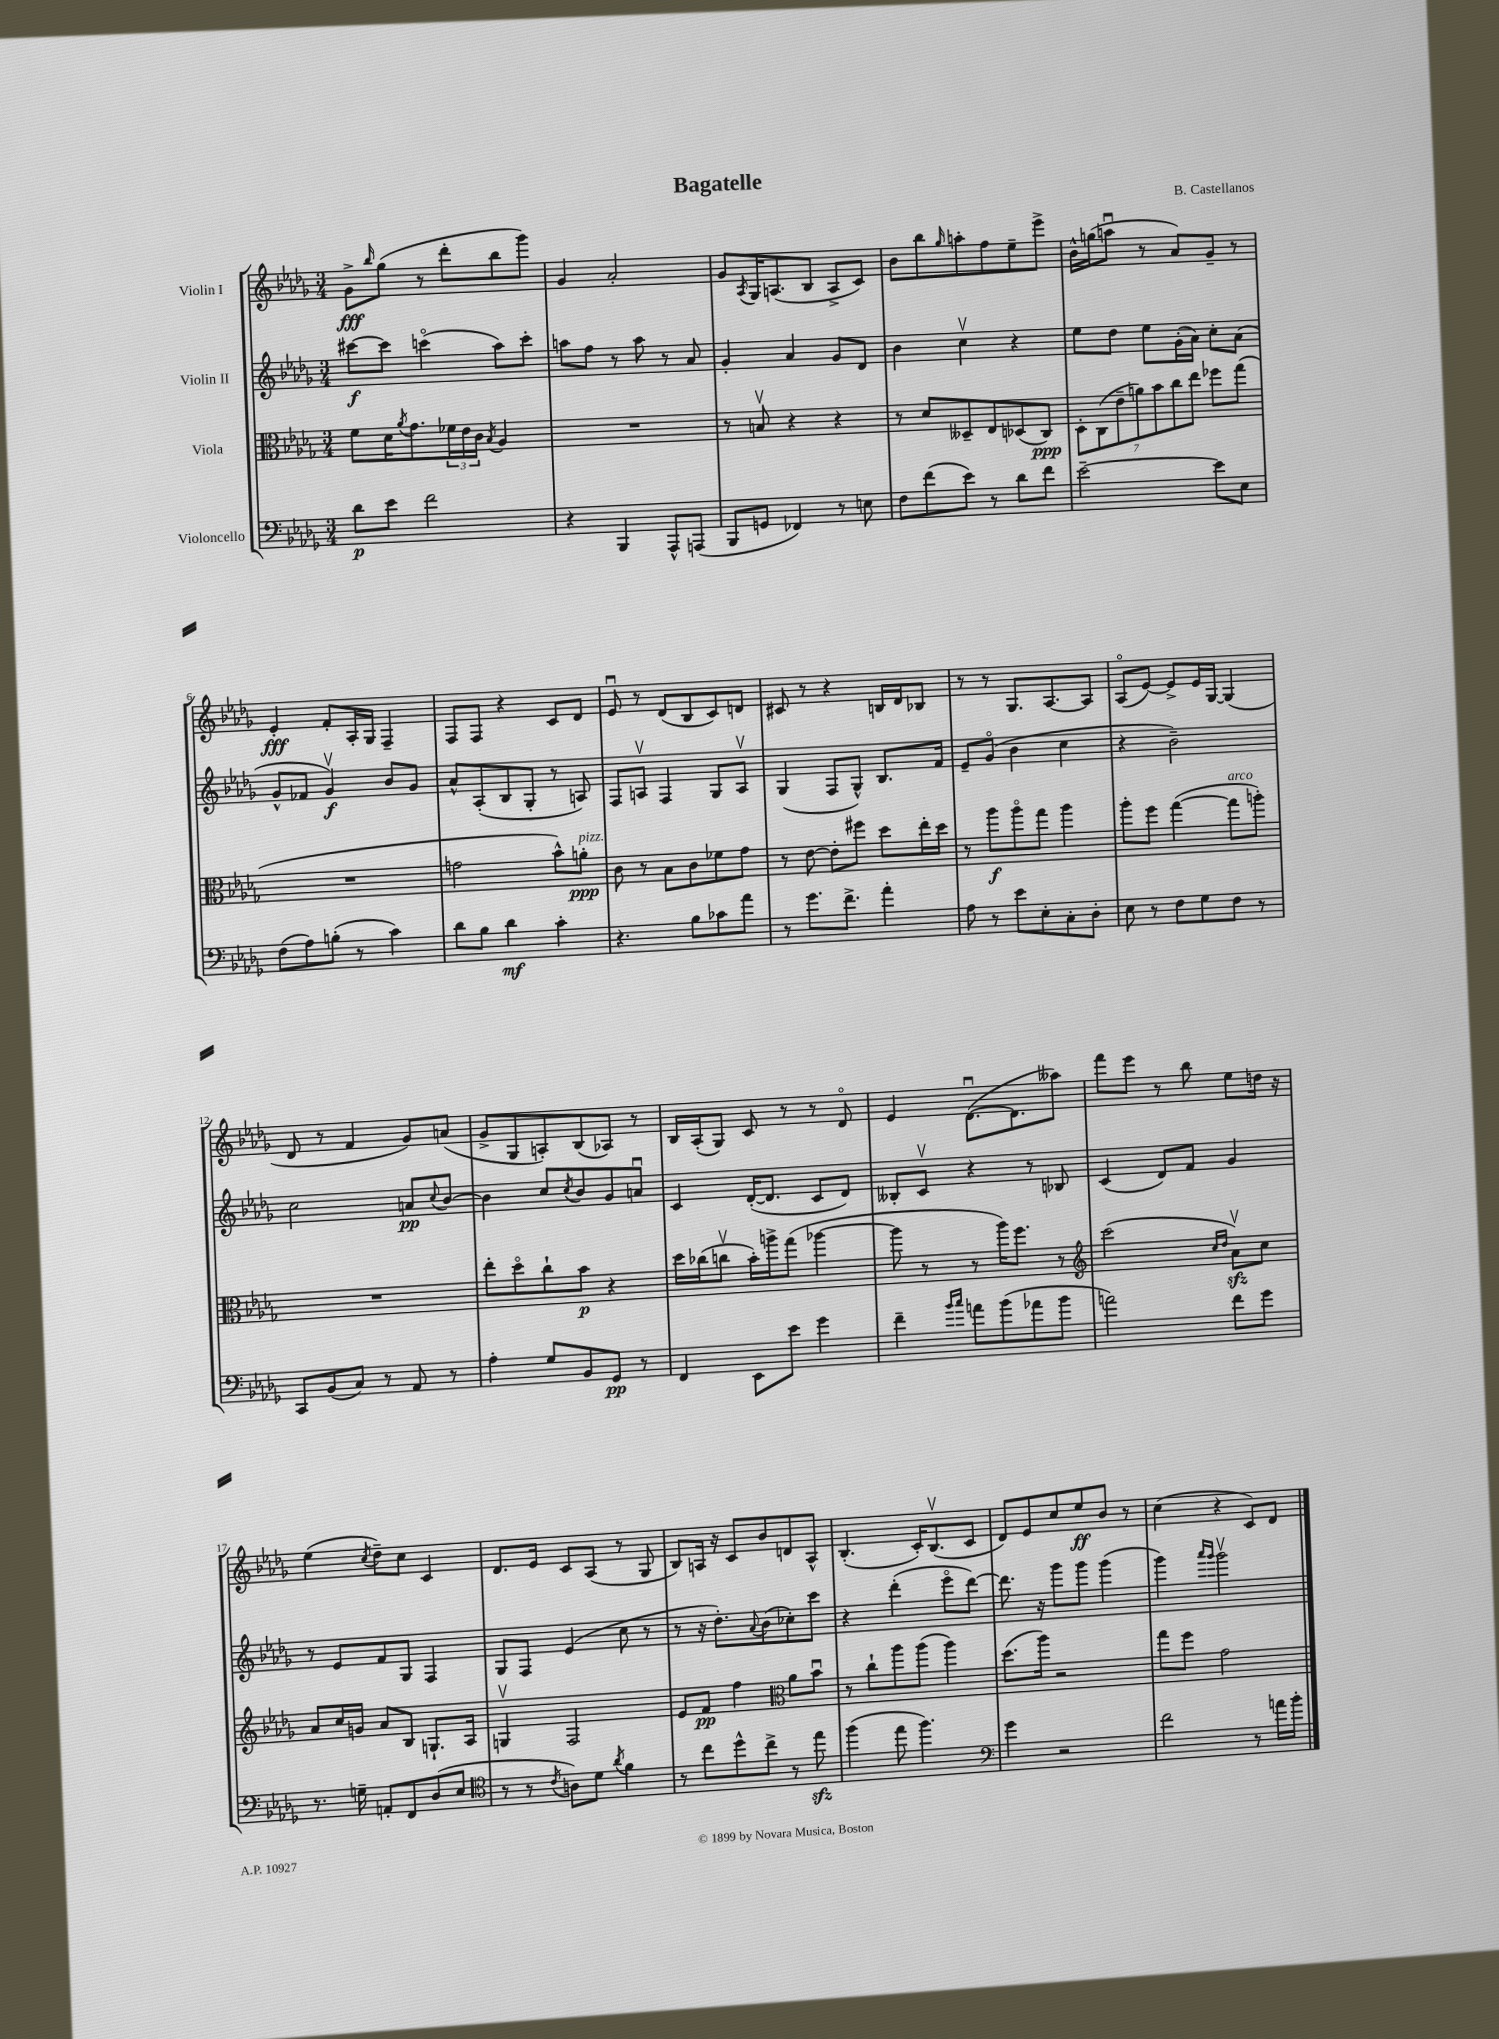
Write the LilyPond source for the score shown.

\header { title = "Bagatelle" composer = "B. Castellanos" }
<<
\new StaffGroup <<
\new Staff = "s0" \with { instrumentName = "Violin I" } {
    \clef treble \key des \major \numericTimeSignature \time 3/4
    ges'8->\fff \grace { bes''16 } ges''8( r8 des'''8-. bes''8 ges'''8) |
    ges'4 aes'2-. |
    ges'8 \acciaccatura { aes8 } ges16 a8.( bes8 a8-> c'8) |
    bes'8 bes''8 \grace { ges''16 } a''8-. f''8 ees''8-- ees'''8-> |
    bes'16-^ g''16( a''8\downbow r8 aes'8) ges'8-- r8 |
    ees'4-.\fff f'8-. aes16-. ges16 f4-- |
    f8 f8 r4 c'8 des'8 |
    ees'8\downbow r8 des'8( bes8 c'8) d'8 |
    cis'8 r8 r4 b16 des'16 bes8 |
    r8 r8 ges8. aes8.~ aes8 |
    aes8\flageolet( ees'8~) ees'8-> ees'16 ges16~ ges4( |
    des'8 r8 f'4 ges'8) a'8( |
    ges'8-> ges8 a8-.) bes8( aes8) r8 |
    bes16 aes16-.( ges8) c'8 r8 r8 des'8\flageolet |
    ees'4 des'8.~\downbow( des'8. aeses''8) |
    f'''8 ees'''8 r8 bes''8 ees''8 d''16 r16 |
    ees''4( \acciaccatura { c''8 } des''8--) c''8 c'4 |
    des'8. ees'16 c'8 aes8( r8 ges8 |
    bes8) a16 r16 c'8 bes'8 d'8 a8-^ |
    bes4.-.( c'16-.) bes8.\upbow( c'8 |
    des'8) ees'8 c''8 ees''8\ff bes'8 r8 |
    c''4( r4 c'8) des'8 \bar "|." |
}
\new Staff = "s1" \with { instrumentName = "Violin II" } {
    \clef treble \key des \major \numericTimeSignature \time 3/4
    cis'''8~\f cis'''8 c'''4\flageolet( aes''8) c'''8-. |
    a''8 f''8 r8 a''8 r8 aes'8 |
    ges'4-. aes'4 ges'8 des'8 |
    bes'4 c''4\upbow r4 |
    ees''8 des''8 ees''8 ges'16-.( aes'16) c''8-. aes'8( |
    ges'8-^ fes'8 ges'4\upbow\f) bes'8 ges'8 |
    aes'8-^ aes8-.( bes8 ges8-. r8 a8) |
    f8 a8\upbow f4 ges8 a8\upbow |
    ges4( f8 ges8-^) bes8. f'16 |
    ees'8-- ges'8\flageolet( bes'4 c''4 |
    r4 bes'2--) |
    c''2 a'8\pp \appoggiatura { c''8 } bes'8~ |
    bes'4 c''8 \acciaccatura { c''8 } bes'8 ges'8 a'8\downbow |
    c'4 des'16~-.( des'8. c'8 des'8) |
    beses8-. c'8\upbow r4 r8 bes8 |
    c'4( des'8) f'8 ges'4 |
    r8 ees'8 f'8 ges8 f4 |
    ges8 f8 ees'4( c''8 r8 |
    r8 r16 des''8.-.) \appoggiatura { aes'8 } bes'8( ces''8-.) c'''8 |
    r4 des'''4-.( ees'''8\flageolet des'''8~) |
    des'''8. r16 ges'''8 ges'''8 ges'''4( |
    ges'''4) \grace { aes'''16 ges'''16 } ges'''2\upbow \bar "|." |
}
\new Staff = "s2" \with { instrumentName = "Viola" } {
    \clef alto \key des \major \numericTimeSignature \time 3/4
    f'8 des'16 \acciaccatura { aes'8 } ges'8. \tuplet 3/2 { fes'16 ees'16 c'16 } \acciaccatura { bes8 } aes4 |
    R2. |
    r8 b8\upbow r4 r4 |
    r8 des'8 deses8-- ees8 des8( c8\ppp) |
    \tuplet 7/4 { des8-. c8( ees'8-- a'8) bes'8 c''8 ees''8 } fes''8 ges''8( |
    R2. |
    g'2 bes'8-^) a'8-.\ppp^\markup { \italic "pizz." } |
    c'8 r8 bes8 c'8 fes'8 ges'8 |
    r8 ees'8~ ees'8-. fis''8 des''8 ees''16-. des''16 |
    r8 aes''8\f aes''8\flageolet ges''8 aes''4 |
    aes''8-. f''8 ges''4~( ges''8^\markup { \italic "arco" } a''8-.) |
    R2. |
    ees''8-. des''8\flageolet c''8-! bes'8\p r4 |
    des''16 ces''16( c''8\upbow bes'16-.) a''16-> ges''8( aes''4~ |
    aes''8 r8 r8 aes''16) f''8. r8 |
    \clef treble c'''2( \grace { c''16 des''16 } aes'8\upbow\sfz) c''8 |
    aes'8 c''16 g'16 aes'8 bes8 g8.-! aes16 |
    g4\upbow f2 |
    ees'8 f'8\pp f''4 \clef alto aes'8 bes'8\downbow |
    r8 c''8-! aes''8 aes''8( aes''4) |
    des''8.( aes''16) r2 |
    ges''8 f''8 ges'2 \bar "|." |
}
\new Staff = "s3" \with { instrumentName = "Violoncello" } {
    \clef bass \key des \major \numericTimeSignature \time 3/4
    des'8\p ees'8 f'2 |
    r4 bes,,4 aes,,8-^ a,,8( |
    bes,,8 g,8 fes,4) r8 e8 |
    f8 f'8( ees'8) r8 des'8 f'8 |
    ees'2~-- ees'8 ees8 |
    f8( aes8) b8-.( r8 c'4) |
    des'8 bes8 des'4\mf c'4-. |
    r4. bes8 ces'8 aes'8 |
    r8 ges'8. f'8.-> aes'4-. |
    aes8 r8 ees'8 ees8-. c8-. des8-. |
    ees8 r8 f8 ges8 f8 r8 |
    c,8 bes,8( c8) r8 aes,8 r8 |
    aes4-. ges8 bes,8 ges,8\pp r8 |
    f,4 ees,8 ees'8 ges'4 |
    f'4-- \grace { bes'16 c''16 } a'8 bes'8( aes'8 bes'8 |
    a'2) f'8 ges'8 |
    r8. g16-- a,8-. f,8 des8( ees8 |
    \clef tenor r8 r8 \acciaccatura { c'8 } a8) des'8 \acciaccatura { aes'8 } f'4 |
    r8 c''8 des''8-^ c''8-> r8 ees''8\sfz |
    f''4( ees''8 f''4.) |
    \clef bass ges'4 r2 |
    f'2 r8 a'16 bes'16-. \bar "|." |
}
>>
>>
